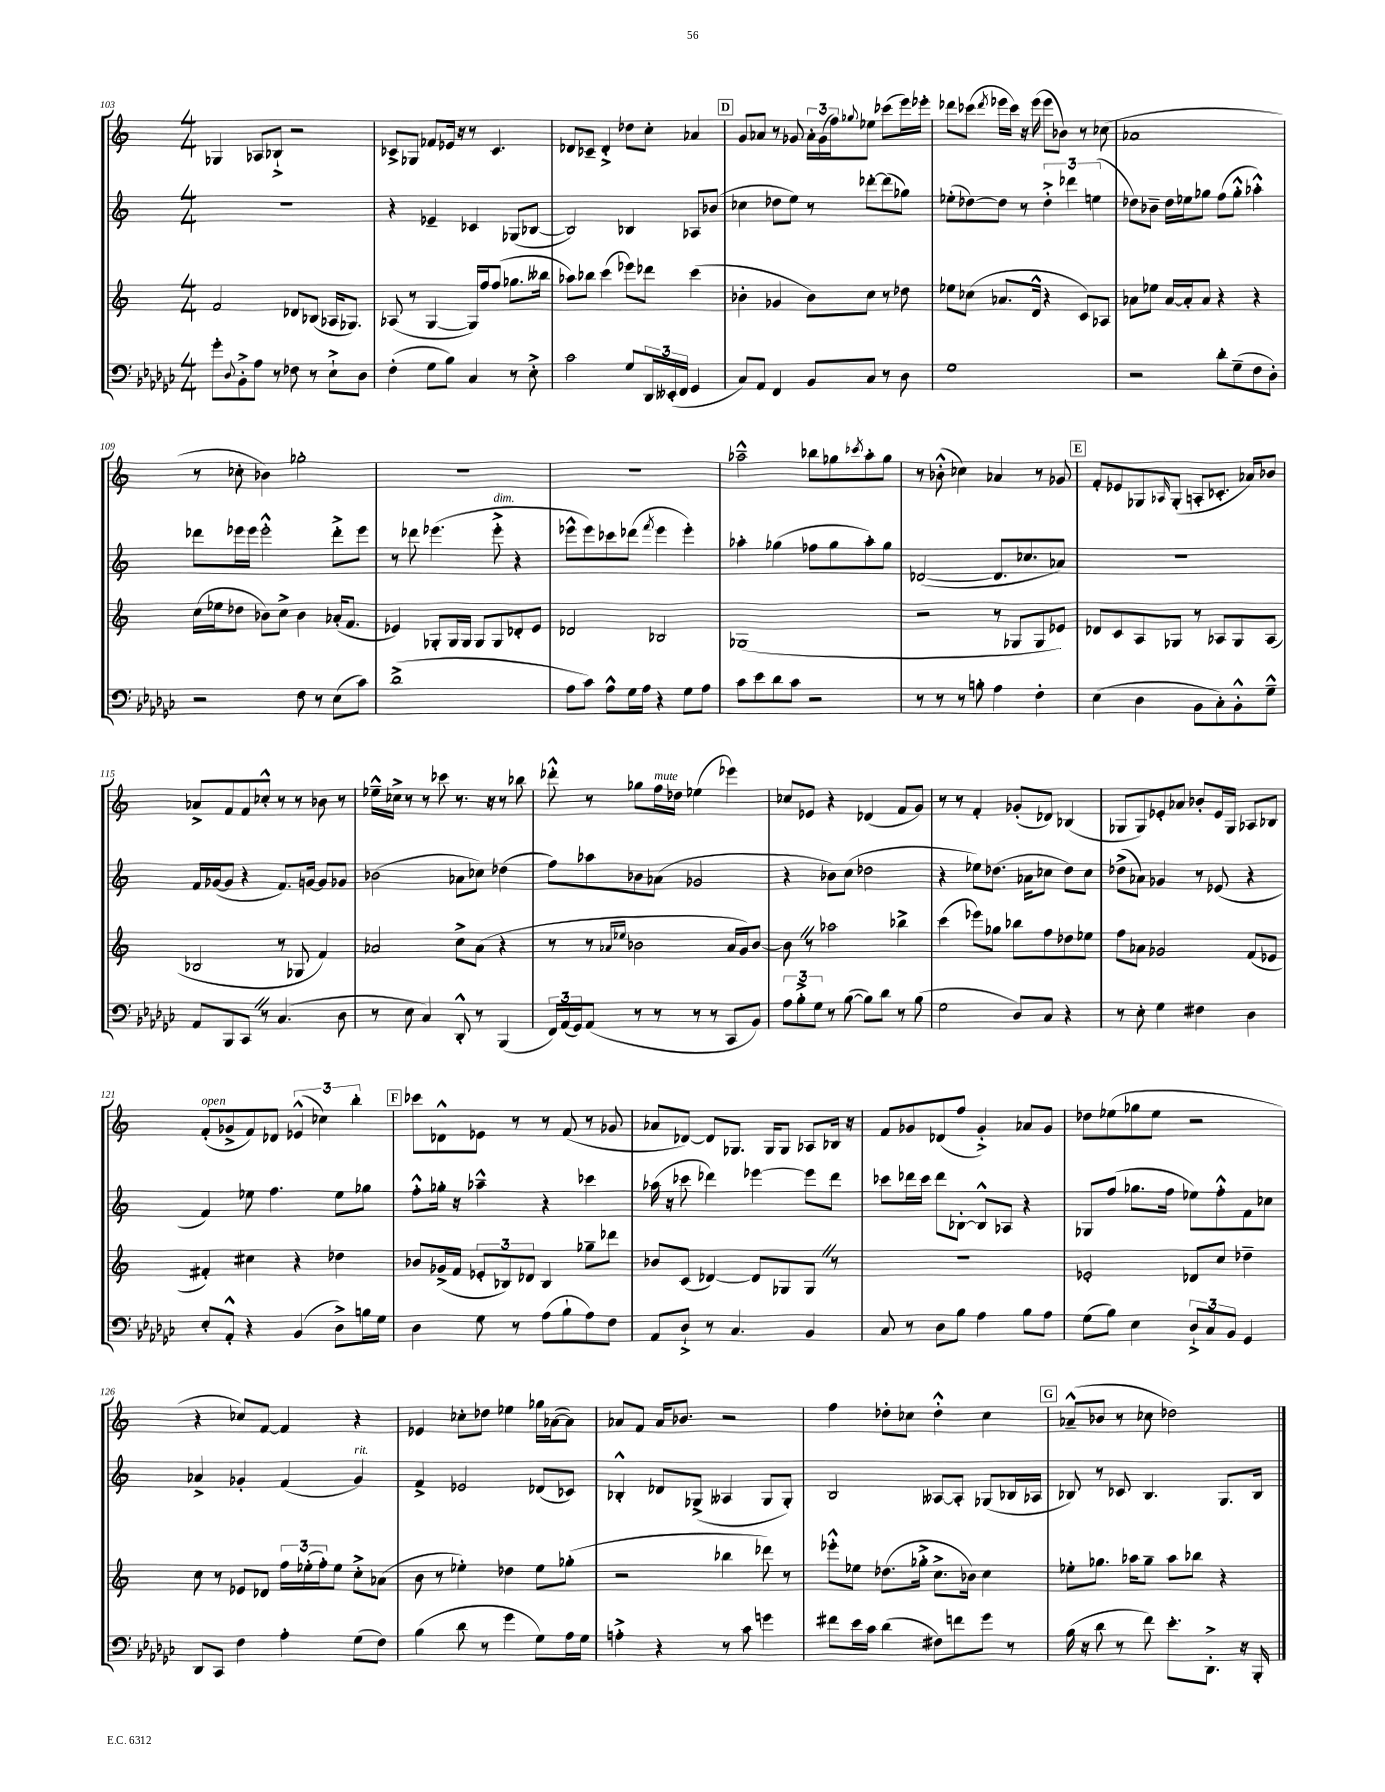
<<
\new StaffGroup <<
\new Staff = "s0" {
    \clef treble \key c \major \numericTimeSignature \time 4/4
    ges4 aes8 bes8-!-> r2 |
    ces'8-> ges8 fes'8 ees'16 r16 r8 ces'4. |
    des'8 ces'8-- des'4-.-> des''8 c''8-. aes'4 |
    \mark \markup { \box "D" } g'8 aes'8 r8 ges'8 \tuplet 3/2 { aes'16-. ges'16( f''16) } \appoggiatura { ges''8 } ees''8 ces'''8( e'''16) ees'''16-. |
    des'''8 ces'''8( \acciaccatura { des'''8 } ees'''16 ces'''16) r16 ees'''16( ees'''8 bes'8) r8 ces''8( |
    aes'1 |
    r8 ces''8-. bes'4) ges''2-. |
    r1 |
    R1 |
    aes''2---^ bes''8 ges''8 \acciaccatura { ces'''8 } aes''8-. ges''8 |
    r8 bes'8-.-^( ces''4) aes'4 r8 ges'8 |
    \mark \markup { \box "E" } f'8-. ees'8 ges8 \grace { aes16 } ges8-.( a8-. ces'8.-. aes'16) bes'8 |
    aes'8-> f'8 f'8 ces''8-.-^ r8 r8 bes'8 r8 |
    ees''16---^ ces''16-> r8 r8 ces'''8 r8. r16 r8 bes''8 |
    des'''8-.-^ r8 ges''8 f''16^\markup { \italic "mute" } des''16 ees''4( ees'''4) |
    ces''8 ees'8 r4 des'4( f'8 g'8) |
    r8 r8 f'4-. ges'8-.( des'8) bes4( |
    ges8 ges8) ees'8-. aes'8 bes'8-. ees'16 ges16 aes8 bes8 |
    f'8-.^\markup { \italic "open" }( ges'8-> f'8) des'8 \tuplet 3/2 { ees'4-^( ces''4) b''4-. } |
    \mark \markup { \box "F" } ces'''8 des'8-^ ees'8 r8 r8 f'8( r8 ges'8 |
    aes'8 des'8~) des'8 ges8. ges16 ges8 aes8 bes16 r16 |
    f'8 ges'8 des'8( f''8 ges'4-.->) aes'8 ges'8 |
    des''8 ees''8( ges''8 ees''8 r2 |
    r4 ces''8) f'8~ f'4 r4 |
    ees'4 ces''8-. des''8 ees''4 ges''16 aes'16~( aes'8) |
    aes'8 f'8 aes'16 bes'8. r2 |
    f''4 des''8-. ces''8 des''4-.-^ ces''4 |
    \mark \markup { \box "G" } aes'8---^( bes'8 r8 ces''8 des''2) \bar "|." |
}
\new Staff = "s1" {
    \clef treble \key c \major \numericTimeSignature \time 4/4
    R1 |
    r4 ees'4-- ces'4 ges8( bes8~ |
    bes2) bes4 aes8 bes'8( |
    \mark \markup { \box "D" } ces''4 des''8 e''8) r8 des'''8~-. des'''8( ges''8) |
    ees''8-.( des''8~) des''8 r8 \tuplet 3/2 { des''4-.-> des'''4 e''4( } |
    des''8) bes'8-- des''16 ees''16 ges''8 f''8( ges''8-.-^ aes''4-.-^) |
    des'''8 ees'''16 ees'''16 ees'''2-.-^ des'''8-.-> ees'''8 |
    r8 des'''8 ees'''4.( ees'''8-.->^\markup { \italic "dim." } r4 |
    ees'''8-^ ees'''8) ces'''8 des'''8( \acciaccatura { f'''8 } ees'''4 ees'''4-.) |
    aes''4-. ges''4( fes''8 ges''8 aes''8-.) ges''8 |
    des'2~( des'8. ces''8. aes'8) |
    \mark \markup { \box "E" } R1 |
    f'16 ges'16~( ges'8 r4 f'8.) g'16~ g'8 ges'8 |
    bes'2( aes'8 ces''8) des''4( |
    f''8) aes''8 bes'8 aes'8( ges'2 |
    r4 bes'8) c''8( des''2 |
    r4 ees''8) des''8.( aes'16 ces''8 des''8) ces''8 |
    des''8->( aes'8) ges'4 r8 ees'8( r4 |
    f'4) ees''8 f''4. ees''8 ges''8 |
    \mark \markup { \box "F" } f''8-.-^ ges''16-. r16 aes''4---^ r4 ces'''4 |
    aes''16( r16 ces'''8 des'''4) ees'''4~ ees'''8 des'''8 |
    ces'''8 des'''16 ces'''16 des'''8 bes8~-. bes8-^ aes8 r4 |
    ges8 f''8( ges''8. f''16 ees''8) f''8-.-^ f'8 ces''8 |
    aes'4-> ges'4-. f'4( ges'4^\markup { \italic "rit." }) |
    f'4-> ees'2 des'8( ces'8) |
    bes4-.-^ des'8 ges8->( aeses4 ges8 ges8-.) |
    b2 aeses8~ aeses8-. ges8( bes16 aes16 |
    \mark \markup { \box "G" } bes8) r8 ces'8 bes4. g8. bes16 \bar "|." |
}
\new Staff = "s2" {
    \clef treble \key c \major \numericTimeSignature \time 4/4
    f'2 des'8 bes8( aes16 ges8.) |
    aes8( r8 g4~ g16) f''16 f''8( ges''8. beses''16 |
    aes''8) bes''8 c'''4( ees'''8) des'''8 c'''4( |
    \mark \markup { \box "D" } bes'4-. ges'4 bes'8) c''8 r8 des''8 |
    ees''8 ces''8( aes'8. d'16-^ r4 c'8) aes8 |
    aes'8 ees''8 aes'16~ aes'16-. aes'8 r4 r4 |
    c''16( ees''16 des''8 bes'8) c''8-> bes'4 aes'16-.( f'8. |
    ees'4) ges8-. ges16 ges16 ges8 ges8 des'8-. ees'8 |
    des'2 bes2 |
    ges1( |
    r2 r8 ges8 ges8 ees'8) |
    \mark \markup { \box "E" } des'8 c'8 a8 ges8 r8 aes8 ges8 aes8( |
    bes2 r8 ges8 f'4) |
    aes'2 c''8-> aes'8( r4 |
    r8 r8 \grace { aes'16 ees''16 } bes'2 aes'16 g'16) bes'8~ |
    bes'8 \once \override BreathingSign.text = \markup { \musicglyph "scripts.caesura.straight" } \breathe r8 aes''2 bes''4-> |
    c'''4( ees'''8) ges''8 bes''8 f''8 des''8 ees''8 |
    f''8 aes'8 ges'2 f'8( ees'8 |
    fis'4-.) cis''4 r4 des''4 |
    \mark \markup { \box "F" } bes'8 ges'16->( f'16 \tuplet 3/2 { ees'8-. bes8) des'8 } bes4 ges''8-- des'''8 |
    bes'8 c'8( des'4~) des'8 ges8 ges8 \once \override BreathingSign.text = \markup { \musicglyph "scripts.caesura.straight" } \breathe r8 |
    R1 |
    ees'2-. des'8 c''8 des''4-- |
    c''8 r8 ees'8 des'8 \tuplet 3/2 { f''16 ees''16-.( f''16-.) } ees''8 c''8-.-> aes'8( |
    b'8 r8 ees''4-.) des''4 ees''8 ges''8-.( |
    r2 bes''4 des'''8) r8 |
    ees'''8-.-^ ees''8 des''8.( ges''16-.-> c''8.-> bes'16) c''4 |
    \mark \markup { \box "G" } ees''8-. ges''8. aes''16 ges''8-- aes''8 bes''8 r4 \bar "|." |
}
\new Staff = "s3" {
    \clef bass \key ges \major \numericTimeSignature \time 4/4
    ges'8-. \appoggiatura { des8 } bes,8-.-> aes8 r8 fes8 r8 ees8-!-> des8 |
    f4-.( ges8 bes8) ces4 r8 ees8-.-> |
    ces'2 ges8 \tuplet 3/2 { des,16 eeses,16-.( f,16 } ges,4 |
    \mark \markup { \box "D" } ces8) aes,8 f,4 bes,8 ces8 r8 des8 |
    ges1 |
    r2 des'8-. ges8--( f8 des8-.) |
    r2 f8 r8 ees8( ces'8) |
    des'1->( |
    aes8 ces'8) aes8-^ ges16 aes16 r4 ges8 aes8 |
    ces'8 ees'8 des'8 ces'8 r2 |
    r8 r8 r8 b8-. aes4 f4-. |
    \mark \markup { \box "E" } ees4( des4 bes,8 ces8-.) bes,8-.-^ ges8---^ |
    aes,8 bes,,8 ces,8 \once \override BreathingSign.text = \markup { \musicglyph "scripts.caesura.straight" } \breathe r8 ces4.( des8 |
    r8 ees8 ces4) des,8-.-^ r8 bes,,4( |
    \tuplet 3/2 { f,16) aes,16( ges,16) } aes,8( r8 r8 r8 r8 ces,8 bes,8) |
    \tuplet 3/2 { aes8 bes8-.-> ges8 } r8 bes8~( bes8) des'8 r8 bes8( |
    ges2 des8) ces8 r4 |
    r8 ees8-. ges4 fis4 des4 |
    ees8-. aes,8-.-^ r4 bes,4( des8->) b16 ges16 |
    \mark \markup { \box "F" } des4 ges8 r8 aes8( bes8-! aes8) f8 |
    aes,8 des8-!-> r8 ces4. bes,4 |
    ces8 r8 des8 bes8 aes4 bes8 aes8 |
    ges8( bes8) ees4 \tuplet 3/2 { des8-!-> ces8 bes,8 } ges,4 |
    des,8 ces,8 f4 aes4-. ges8( f8) |
    bes4( des'8 r8 ges'4 ges8) aes16 ges16 |
    a4-.-> r4 r8 ces'8 g'4 |
    fis'8 ees'16 ces'16 des'4( fis8) f'8 ges'8 r8 |
    \mark \markup { \box "G" } bes16( r16 des'8 r8 f'8) ees'8.-. des,8.-.-> r16 bes,,16-. \bar "|." |
}
>>
>>
\layout { \context { \Score currentBarNumber = #103 } }
